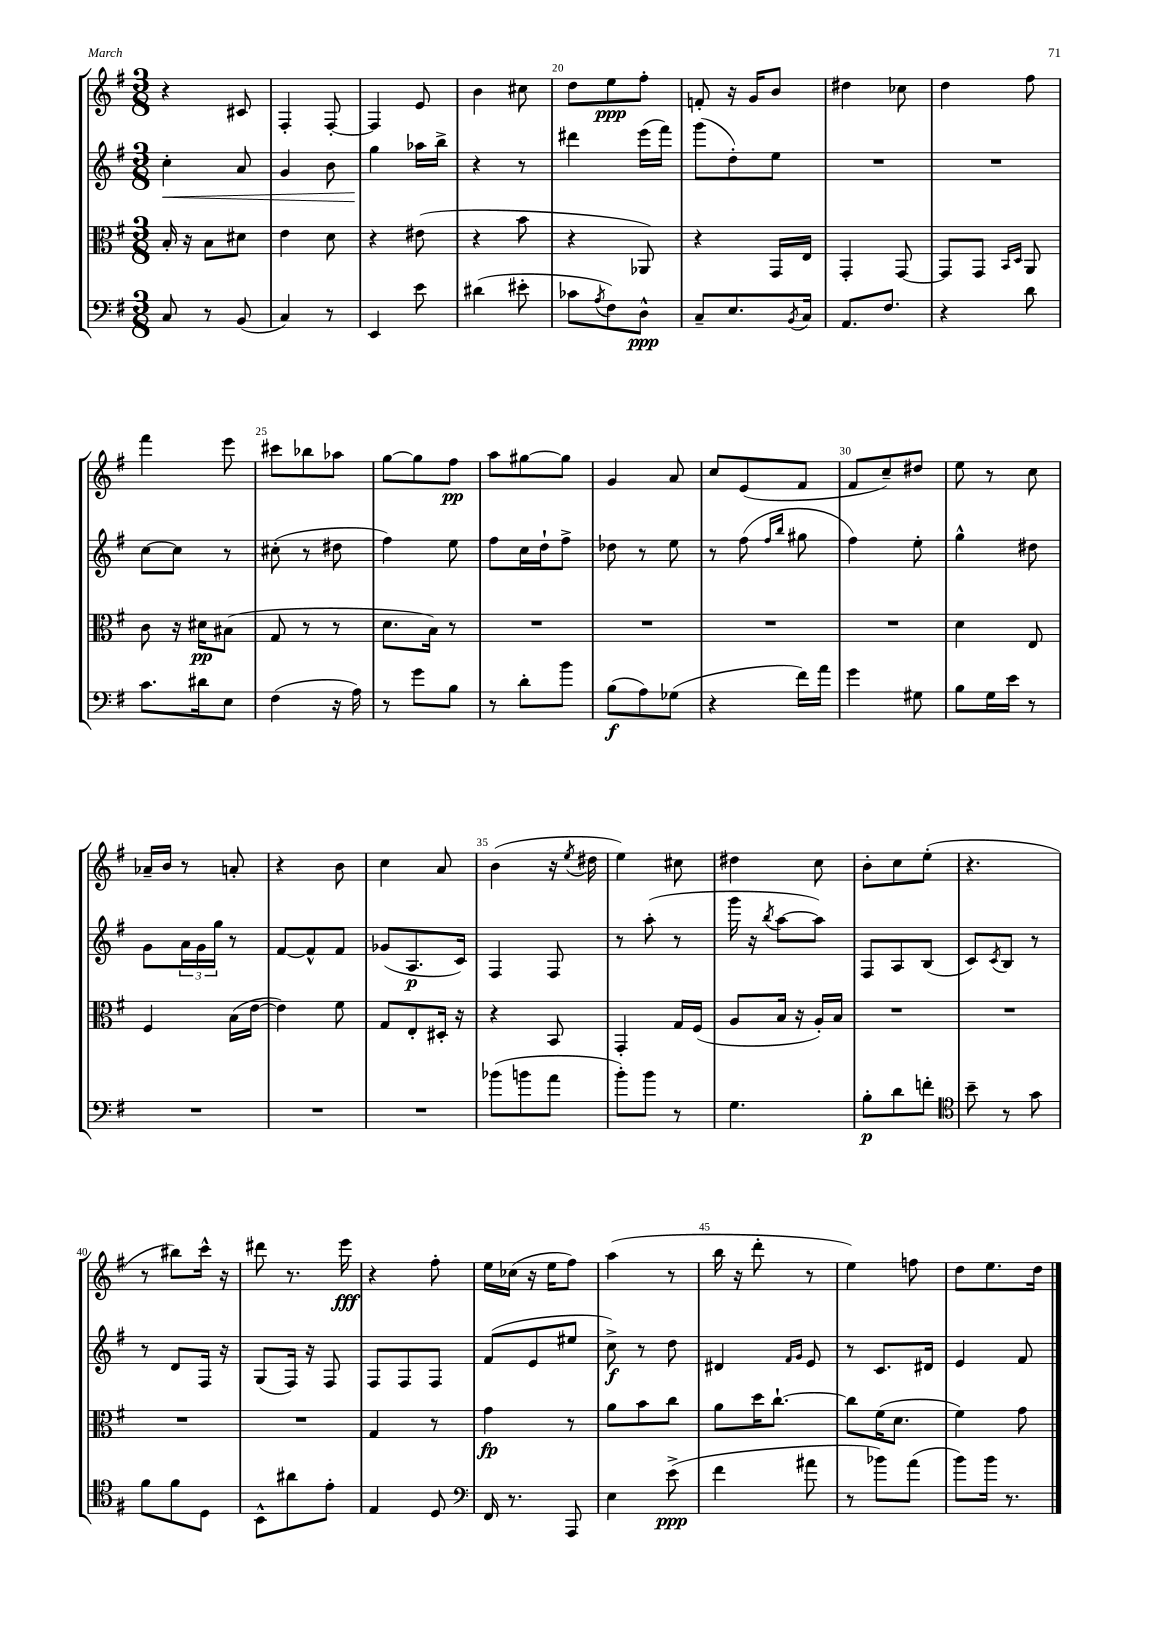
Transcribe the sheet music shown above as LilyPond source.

<<
\new StaffGroup <<
\new Staff = "s0" {
    \clef treble \key g \major \numericTimeSignature \time 3/8
    r4 cis'8 |
    fis4-. fis8~-. |
    fis4 e'8 |
    b'4 cis''8 |
    d''8 e''8\ppp fis''8-. |
    f'8-. r16 g'16 b'8 |
    dis''4 ces''8 |
    d''4 fis''8 |
    fis'''4 e'''8 |
    cis'''8 bes''8 aes''8 |
    g''8~ g''8 fis''8\pp |
    a''8 gis''8~ gis''8 |
    g'4 a'8 |
    c''8 e'8( fis'8 |
    fis'8 c''8--) dis''8 |
    e''8 r8 c''8 |
    aes'16-- b'16 r8 a'8-. |
    r4 b'8 |
    c''4 a'8 |
    b'4( r16 \acciaccatura { e''8 } dis''16 |
    e''4) cis''8 |
    dis''4 c''8 |
    b'8-. c''8 e''8-.( |
    r4. |
    r8 bis''8) c'''16-^ r16 |
    dis'''8 r8. e'''16\fff |
    r4 fis''8-. |
    e''16 ces''16( r16 e''16 fis''8) |
    a''4( r8 |
    b''16 r16 d'''8-. r8 |
    e''4) f''8 |
    d''8 e''8. d''16 \bar "|." |
}
\new Staff = "s1" {
    \clef treble \key g \major \numericTimeSignature \time 3/8
    c''4-.\< a'8 |
    g'4 b'8 |
    g''4\! aes''16 b''16-> |
    r4 r8 |
    dis'''4 e'''16( fis'''16) |
    g'''8( d''8-.) e''8 |
    R4. |
    R4. |
    c''8~ c''8 r8 |
    cis''8-.( r8 dis''8 |
    fis''4) e''8 |
    fis''8 c''16 d''16-! fis''8-> |
    des''8 r8 e''8 |
    r8 fis''8( \grace { fis''16 b''16 } gis''8 |
    fis''4) e''8-. |
    g''4-^ dis''8 |
    g'8 \tuplet 3/2 { a'16 g'16 g''16 } r8 |
    fis'8~ fis'8-^ fis'8 |
    ges'8( a8.\p c'16) |
    fis4 fis8 |
    r8 a''8-.( r8 |
    g'''16 r16 \acciaccatura { b''8 } a''8~ a''8) |
    fis8 a8 b8( |
    c'8) \acciaccatura { c'8 } b8 r8 |
    r8 d'8 fis16 r16 |
    g8( fis16) r16 fis8 |
    fis8 fis8 fis8 |
    fis'8( e'8 eis''8 |
    c''8->\f) r8 d''8 |
    dis'4 \grace { fis'16 g'16 } e'8 |
    r8 c'8. dis'16 |
    e'4 fis'8 \bar "|." |
}
\new Staff = "s2" {
    \clef alto \key g \major \numericTimeSignature \time 3/8
    b16-. r16 b8 dis'8 |
    e'4 d'8 |
    r4 eis'8( |
    r4 b'8 |
    r4 aes,8) |
    r4 g,16 e16 |
    g,4-. g,8~ |
    g,8 g,8 \grace { b,16 d16 } a,8 |
    c'8 r16 dis'16\pp bis8( |
    g8 r8 r8 |
    d'8. b16) r8 |
    R4. |
    R4. |
    R4. |
    R4. |
    d'4 e8 |
    fis4 b16( e'16~ |
    e'4) fis'8 |
    g8 e8-. dis16-. r16 |
    r4 b,8 |
    g,4-. g16 fis16( |
    a8 b16 r16 a16-.) b16 |
    R4. |
    R4. |
    R4. |
    R4. |
    g4 r8 |
    g'4\fp r8 |
    a'8 b'8 c''8 |
    a'8 d''16 c''8.~-! |
    c''8 fis'16( d'8. |
    fis'4) g'8 \bar "|." |
}
\new Staff = "s3" {
    \clef bass \key g \major \numericTimeSignature \time 3/8
    c8 r8 b,8( |
    c4) r8 |
    e,4 e'8 |
    dis'4( eis'8-. |
    ces'8 \acciaccatura { a8 } fis8) d8-^\ppp |
    c8-- e8. \acciaccatura { b,8 } c16 |
    a,8. fis8. |
    r4 d'8 |
    c'8. dis'16 e8 |
    fis4( r16 a16) |
    r8 g'8 b8 |
    r8 d'8-. b'8 |
    b8\f( a8) ges8( |
    r4 fis'16) a'16 |
    g'4 gis8 |
    b8 g16 e'16 r8 |
    R4. |
    R4. |
    R4. |
    bes'8( b'8 a'8 |
    b'8-.) b'8 r8 |
    g4. |
    b8-.\p d'8 f'8-. |
    \clef tenor b'8-- r8 g'8 |
    fis'8 fis'8 d8 |
    b,8-^ ais'8 e'8-. |
    e4 d8 |
    \clef bass fis,16 r8. a,,8 |
    e4 e'8->\ppp( |
    fis'4 ais'8 |
    r8 bes'8) a'8( |
    b'8) b'16 r8. \bar "|." |
}
>>
>>
\layout { \context { \Score currentBarNumber = #16 \override BarNumber.break-visibility = ##(#f #t #t) barNumberVisibility = #(every-nth-bar-number-visible 5) } }
